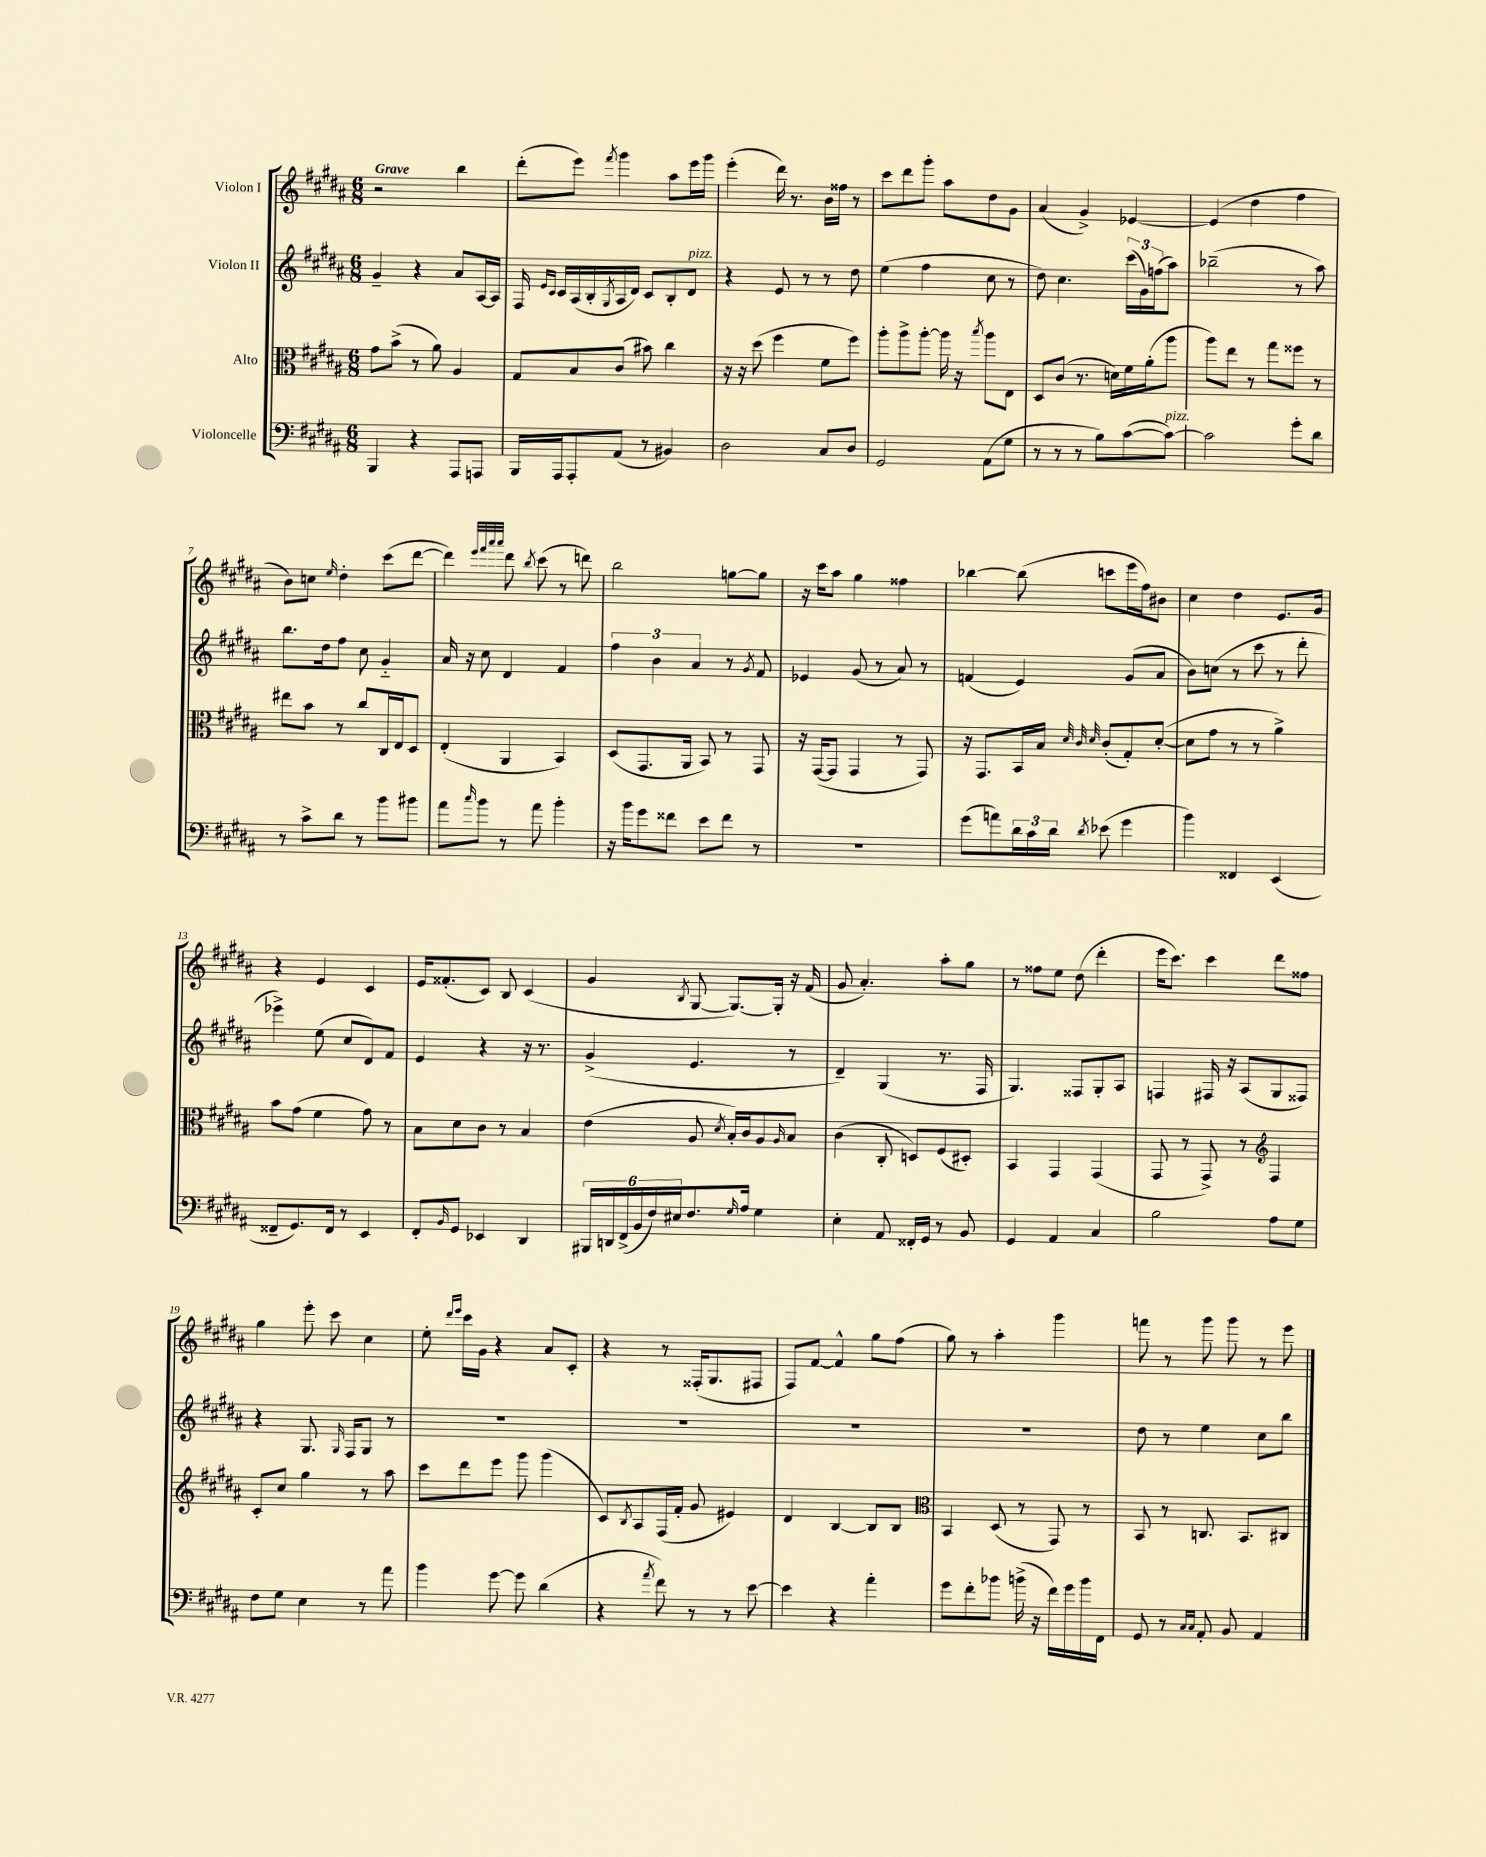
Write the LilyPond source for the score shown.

<<
\new StaffGroup <<
\new Staff = "s0" \with { instrumentName = "Violon I" } {
    \clef treble \key b \major \numericTimeSignature \time 6/8 \tempo "Grave"
    r2 b''4 |
    dis'''8-.( e'''8) \acciaccatura { fis'''8 } gis'''4 ais''8 e'''16 gis'''16 |
    e'''4-.( dis'''16) r8. b'16 fisis''16 r8 |
    cis'''8 dis'''8 gis'''8-. ais''8 dis''8 gis'8 |
    ais'4( gis'4->) ees'4~ |
    ees'4( dis''4 fis''4 |
    b'8) c''8 \grace { e''16 } dis''4-. cis'''8( dis'''8~ |
    dis'''4) \grace { e'''32 fis'''32 ais'''32 ais'''32 } dis'''8 \acciaccatura { b''8 } cis'''8( r8 d'''8) |
    b''2 g''8~ g''8 |
    r16 cis'''16 ais''8 gis''4 fisis''4 |
    bes''4~ bes''8( c'''8 e'''16 fis''16) bis'8 |
    cis''4 dis''4 e'8. gis'16 |
    r4 e'4 cis'4 |
    e'16 fisis'8.-.( cis'8) b8 cis'4( |
    gis'4 \acciaccatura { b8 } gis8~ gis8.~) gis16-. r16 fis'16( |
    gis'8 ais'4.-.) ais''8-. gis''8 |
    r8 fisis''8 e''8 dis''8( dis'''4-. |
    e'''16 cis'''8.) cis'''4 dis'''8 fisis''8 |
    gis''4 e'''8-. cis'''8 cis''4 |
    e''8-. \grace { dis'''16 e'''16 } cis'''16 gis'16 r4 ais'8 cis'8-. |
    r4 r8 fisis16-.( gis8. fis8 |
    fis8) fis'8~ fis'4-^ gis''8 fis''8( |
    gis''8) r8 ais''4-. gis'''4 |
    f'''8 r8 gis'''8 gis'''8 r8 e'''8 \bar "|." |
}
\new Staff = "s1" \with { instrumentName = "Violon II" } {
    \clef treble \key b \major \numericTimeSignature \time 6/8
    gis'4-- r4 ais'8 ais16~ ais16 |
    fis16 \grace { e'16 cis'16 } cis'16 ais16( b16-. \acciaccatura { gis8 } ais16 dis'16) cis'8 b8-. dis'8^\markup { \italic "pizz." } |
    r4 e'8 r8 r8 dis''8 |
    e''4( fis''4 cis''8 r8 |
    dis''8) cis''4. \tuplet 3/2 { cis'''16( gis'16) f''16( } ais''8) |
    bes''2--( r8 ais''8) |
    b''8. dis''16 fis''8 cis''8 gis'4-_ |
    ais'16 r16 cis''8 dis'4 fis'4 |
    \tuplet 3/2 { fis''4 b'4 ais'4 } r8 \acciaccatura { gis'8 } fis'8 |
    ees'4 gis'8( r8 ais'8) r8 |
    f'4( e'4) gis'8( ais'8 |
    b'8) c''8( r8 cis'''8 r8 dis'''8-. |
    ees'''4->) e''8( cis''8 dis'8) fis'8 |
    e'4 r4 r16 r8. |
    gis'4->( e'4. r8 |
    dis'4--) gis4( r8. fis16 |
    gis4.) fisis8 gis8-. ais8 |
    f4 fis16 r16 ais8( gis8 fisis8) |
    r4 gis8. \grace { gis16 } fis16 gis8 r8 |
    R2. |
    R2. |
    R2. |
    R2. |
    dis''8 r8 e''4 cis''8 b''8 \bar "|." |
}
\new Staff = "s2" \with { instrumentName = "Alto" } {
    \clef alto \key b \major \numericTimeSignature \time 6/8
    gis'8 b'8->( r8 ais'8) ais4 |
    gis8 b8 cis'8( bis'8) cis''4 |
    r16 r16 dis''8( fis''4 fis'8 fis''8) |
    ais''8-. ais''8-> ais''8~-. ais''16 r16 \acciaccatura { b''8 } ais''8 e8 |
    dis8 cis'8( r8. d'16) fis'16 ais'16-.( ais''8 |
    ais''8) e''8 r8 gis''8 fisis''8 r8 |
    eis''8 b'8 r8 cis''8 cis16 e16 dis8 |
    e4-.( ais,4 b,4) |
    dis8( gis,8. ais,16 b,8) r8 gis,8 |
    r16 gis,16~( gis,8 gis,4 r8 gis,8) |
    r16 gis,8. b,16 b16 \grace { dis'32 cis'32 dis'32 } cis'8-.( gis8-.) dis'8~-.( |
    dis'8 gis'8 r8 r8 ais'4->) |
    b'8 gis'8( fis'4 gis'8) r8 |
    b8 dis'8 cis'8 r8 b4 |
    e'4( ais8 \acciaccatura { dis'8 } b16-.) cis'16 ais8 \grace { ais16 } b8 |
    cis'4( cis8-. d8) fis8( dis8-.) |
    b,4 gis,4 gis,4( |
    gis,8 r8 gis,8->) r8 \clef treble fis4 |
    cis'8-. cis''8 gis''4 r8 ais''8 |
    cis'''8 dis'''8 e'''8 gis'''8 gis'''4( |
    cis'8) \acciaccatura { b8 } ais8 fis16( fis'16-. gis'8 eis'4) |
    dis'4 b4~ b8 b8 |
    \clef alto b,4 dis8( r8 gis,8) r8 |
    b,8 r8 c8. b,8. cis8 \bar "|." |
}
\new Staff = "s3" \with { instrumentName = "Violoncelle" } {
    \clef bass \key b \major \numericTimeSignature \time 6/8
    b,,4 r4 ais,,8 a,,8 |
    b,,16 ais,,16 ais,,8-. ais,8( r8 bis,4) |
    dis2 cis8 dis8 |
    gis,2 ais,8( gis8 |
    r8 r8 r8 b8) cis'8~( cis'8~^\markup { \italic "pizz." }) |
    cis'2 gis'8-. dis'8 |
    r8 cis'8-> dis'8 r8 b'8 bis'8 |
    ais'8 \grace { cis''16 } b'8 r8 ais'8 b'4-. |
    r16 b'16 gis'8 fisis'8 e'8 fisis'8 r8 |
    R2. |
    gis'8( a'8) \tuplet 3/2 { dis'16 cis'16 dis'16 } \acciaccatura { dis'8 } ees'8( gis'4 |
    b'4) fisis,4 e,4( |
    fisis,8-- gis,8.) fisis,16 r8 e,4 |
    fis,8-. \grace { b,16 } gis,8 ees,4 dis,4 |
    \tuplet 6/4 { bis,,16 d,16 fis,16->( b,16 fis16) eis16 } fis8. \grace { gis16 } ais16 gis4 |
    e4-. ais,8 fisis,16-. gis,16 r8 b,8 |
    gis,4 ais,4 cis4 |
    b2 ais8 gis8 |
    fis8 gis8 e4 r8 ais'8 |
    b'4 gis'8~ gis'8 dis'4( |
    r4 \acciaccatura { ais'8 } fis'8) r8 r8 e'8~ |
    e'4 r4 ais'4-. |
    gis'8 fis'8-. bes'8 b'16->( r16 fis'16) gis'16 b'16 fis,16 |
    gis,8 r8 \grace { cis16 cis16 } ais,8-. b,8 ais,4 \bar "|." |
}
>>
>>
